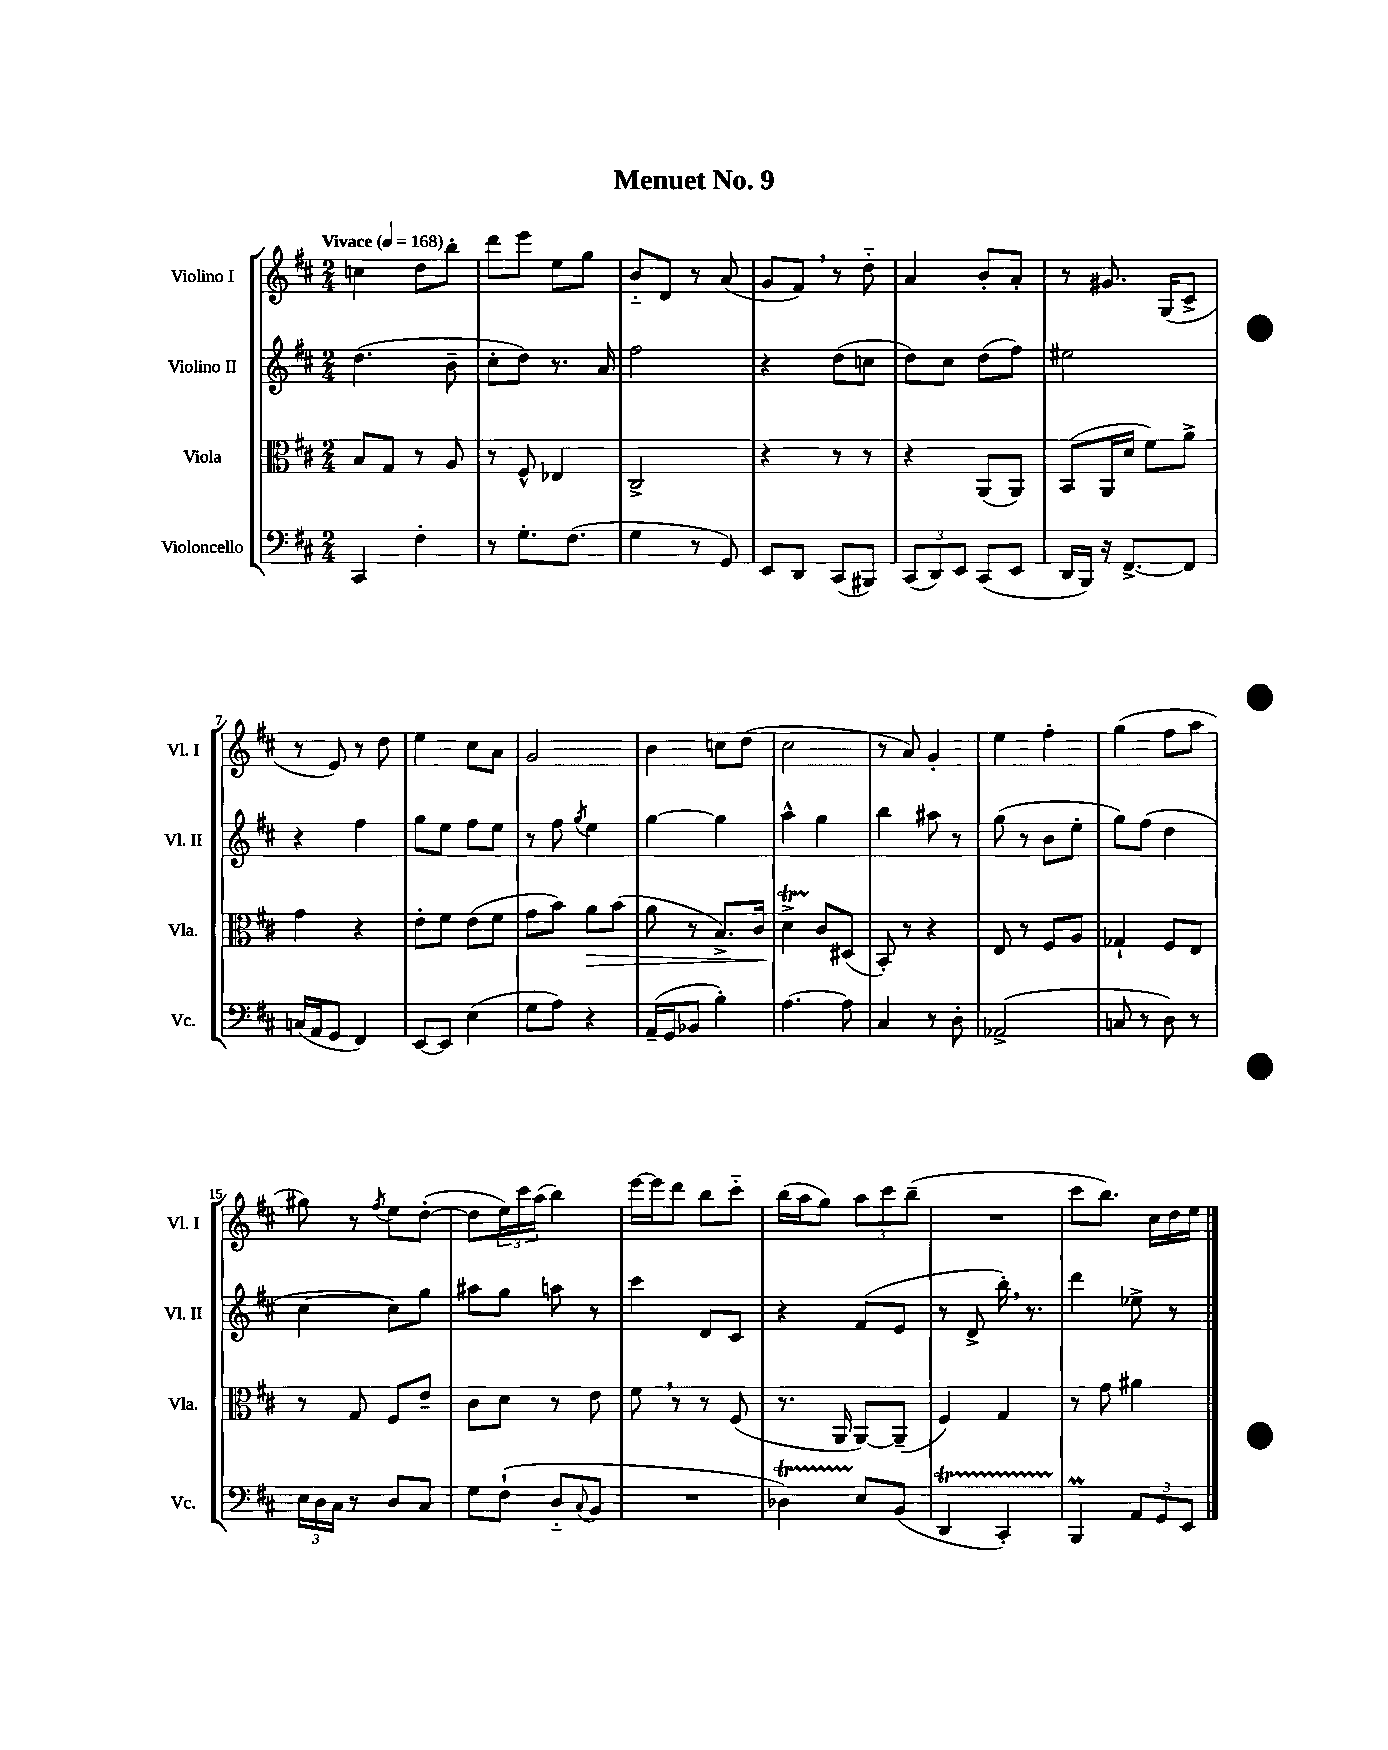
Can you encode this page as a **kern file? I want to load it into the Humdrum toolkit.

**kern	**kern	**dynam	**kern	**kern
*part4	*part3	*part3	*part2	*part1
*staff4	*staff3	*staff3	*staff2	*staff1
*I"Violoncello	*I"Viola	*	*I"Violino II	*I"Violino I
*I'Vc.	*I'Vla.	*	*I'Vl. II	*I'Vl. I
*clefF4	*clefC3	*	*clefG2	*clefG2
*k[f#c#]	*k[f#c#]	*	*k[f#c#]	*k[f#c#]
*M2/4	*M2/4	*	*M2/4	*M2/4
*MM168	*MM168	*	*MM168	*MM168
=1	=1	=1	=1	=1
!	!	!	!	!LO:TX:a:B:t=Vivace
4CC#/	8B/L	.	(4.dd\	4ccn\
.	8G/J	.	.	.
4F#'\	8r	.	.	8dd\L
.	8A/	.	8b~\	8bb'\J
=2	=2	=2	=2	=2
8r	8r	.	8cc#'\L	8ddd\L
8.G'\L	8F#^^/	.	8dd\J)	8eee\J
.	4E-X/	.	8.r	8ee\L
(8.F#\J	.	.	.	.
.	.	.	.	8gg\J
.	.	.	16a/	.
=3	=3	=3	=3	=3
4G\	2C#^/	.	2ff#\	8b/L
.	.	.	.	8d/J
8r	.	.	.	8r
8GG/)	.	.	.	(8a/
=4	=4	=4	=4	=4
8EE/L	4r	.	4r	8g/L
8DD/J	.	.	.	8f#,/J)
(8CC#/L	8r	.	(8dd\L	8r
8BBB#X/J)	8r	.	8ccn\J	8dd\
=5	=5	=5	=5	=5
(12CC#/L	4r	.	8dd\L)	4a/
12DD/)	.	.	.	.
.	.	.	8cc#\J	.
12EE/J	.	.	.	.
(8CC#/L	(8AA/L	.	(8dd\L	8b'/L
8EE/J	8AA/J)	.	8ff#\J)	8a'/J
=6	=6	=6	=6	=6
16DD/LL	(8BB/L	.	2ee#X\	8r
16BBB/JJ)	.	.	.	.
16r	16AA/L	.	.	8.g#X/
[8.FF#^/L	16d/JJ	.	.	.
.	8f#\L)	.	.	.
.	.	.	.	(16G/KL
8FF#/J]	8a^\J	.	.	8c#^/J
!!LO:LB:g=z
=7	=7	=7	=7	=7
(16Cn/LL	4g\	.	4r	8r
16AA/J	.	.	.	.
8GG/J	.	.	.	8e/)
4FF#/)	4r	.	4ff#\	8r
.	.	.	.	8dd\
=8	=8	=8	=8	=8
[8EE/L	8e'\L	.	8gg\L	4ee\
8EE/J]	8f#\J	.	8ee\J	.
(4E\	(8e\L	.	8ff#\L	8cc#\L
.	8f#\J	.	8ee\J	8a\J
=9	=9	=9	=9	=9
8G\L	8g\L	.	8r	2g/
8A\J)	8b\J)	.	8ff#\	.
.	.	.	8qgg/	.
!	!	!LO:HP:b	!	!
4r	8a\L	>	4ee\	.
.	(8b\J	.	.	.
=10	=10	=10	=10	=10
(16AA~/LL	8a\	.	[4gg\	4b\
16GG/J	.	.	.	.
8BB-X/J	8r	.	.	.
4B'\)	8.B^/L)	.	4gg\]	8ccn\L
.	.	.	.	(8dd\J
.	16c#/Jk	.	.	.
=11	=11	=11	=11	=11
[4.A\	4dT^\	.	4aa^^\	2cc#\
.	8c#/L	]	4gg\	.
8A\]	(8D#X/J	.	.	.
=12	=12	=12	=12	=12
4C#/	8BB'/)	.	4bb\	8r
.	8r	.	.	8a/)
8r	4r	.	8aa#X\	4g'/
8D'\	.	.	8r	.
=13	=13	=13	=13	=13
(2AA-X^/	8E/	.	(8gg\	4ee\
.	8r	.	8r	.
.	8F#/L	.	8b\L	4ff#'\
.	8A/J	.	8ee'\J	.
=14	=14	=14	=14	=14
8Cn/	4G-X`/	.	8gg\L)	(4gg\
8r	.	.	(8ff#\J	.
8D\)	8F#/L	.	4dd\	8ff#\L
8r	8E/J	.	.	8aa\J
!!LO:LB:g=z
=15	=15	=15	=15	=15
24E\LL	8r	.	[4cc#\	8gg#X\)
24D\	.	.	.	.
24C#\JJ	.	.	.	.
8r	8G/	.	.	8r
.	.	.	.	8qff#/
8D/L	8F#/L	.	8cc#\L])	8ee\L
8C#/J	8e~/J	.	8gg\J	([8dd'\J
=16	=16	=16	=16	=16
8G\L	8c#\L	.	8aa#X\L	8dd\L]
(8F#`\J	8d\J	.	8gg\J	24ee\L)
.	.	.	.	24ccc#\
.	.	.	.	(24aa\JJ
8D/L	8r	.	8aan\	4bb\)
8qqC#/	.	.	.	.
8BB/J	8e\	.	8r	.
=17	=17	=17	=17	=17
2r	8f#,\	.	4ccc#\	[16eee\LL
.	.	.	.	16eee\J]
.	8r	.	.	8ddd\J
.	8r	.	8d/L	8bb\L
.	(8F#/	.	8c#/J	8ccc#\J
=18	=18	=18	=18	=18
4D-XT\)	8.r	.	4r	(16bb\LL
.	.	.	.	16aa\J
.	.	.	.	8gg\J)
.	16AA/	.	.	.
8E/L	[8AA/L)	.	(8f#/L	12aa\L
.	.	.	.	12ccc#\
(8BB/J	(8AA~/J]	.	8e/J	.
.	.	.	.	(12bb~\J
=19	=19	=19	=19	=19
4DDT/	4F#/)	.	8r	2r
.	.	.	8d^/	.
4CC#TTT'/)	4G/	.	16bb',\)	.
.	.	.	8.r	.
=20	=20	=20	=20	=20
4BBBM/	8r	.	4ddd\	8ccc#\L
.	8g\	.	.	8.bb\J)
12AA/L	4a#X\	.	8ee-X^\	.
.	.	.	.	16cc#\LL
12GG/	.	.	.	.
.	.	.	8r	16dd\
12EE/J	.	.	.	.
.	.	.	.	16ee\JJ
==	==	==	==	==
*-	*-	*-	*-	*-
